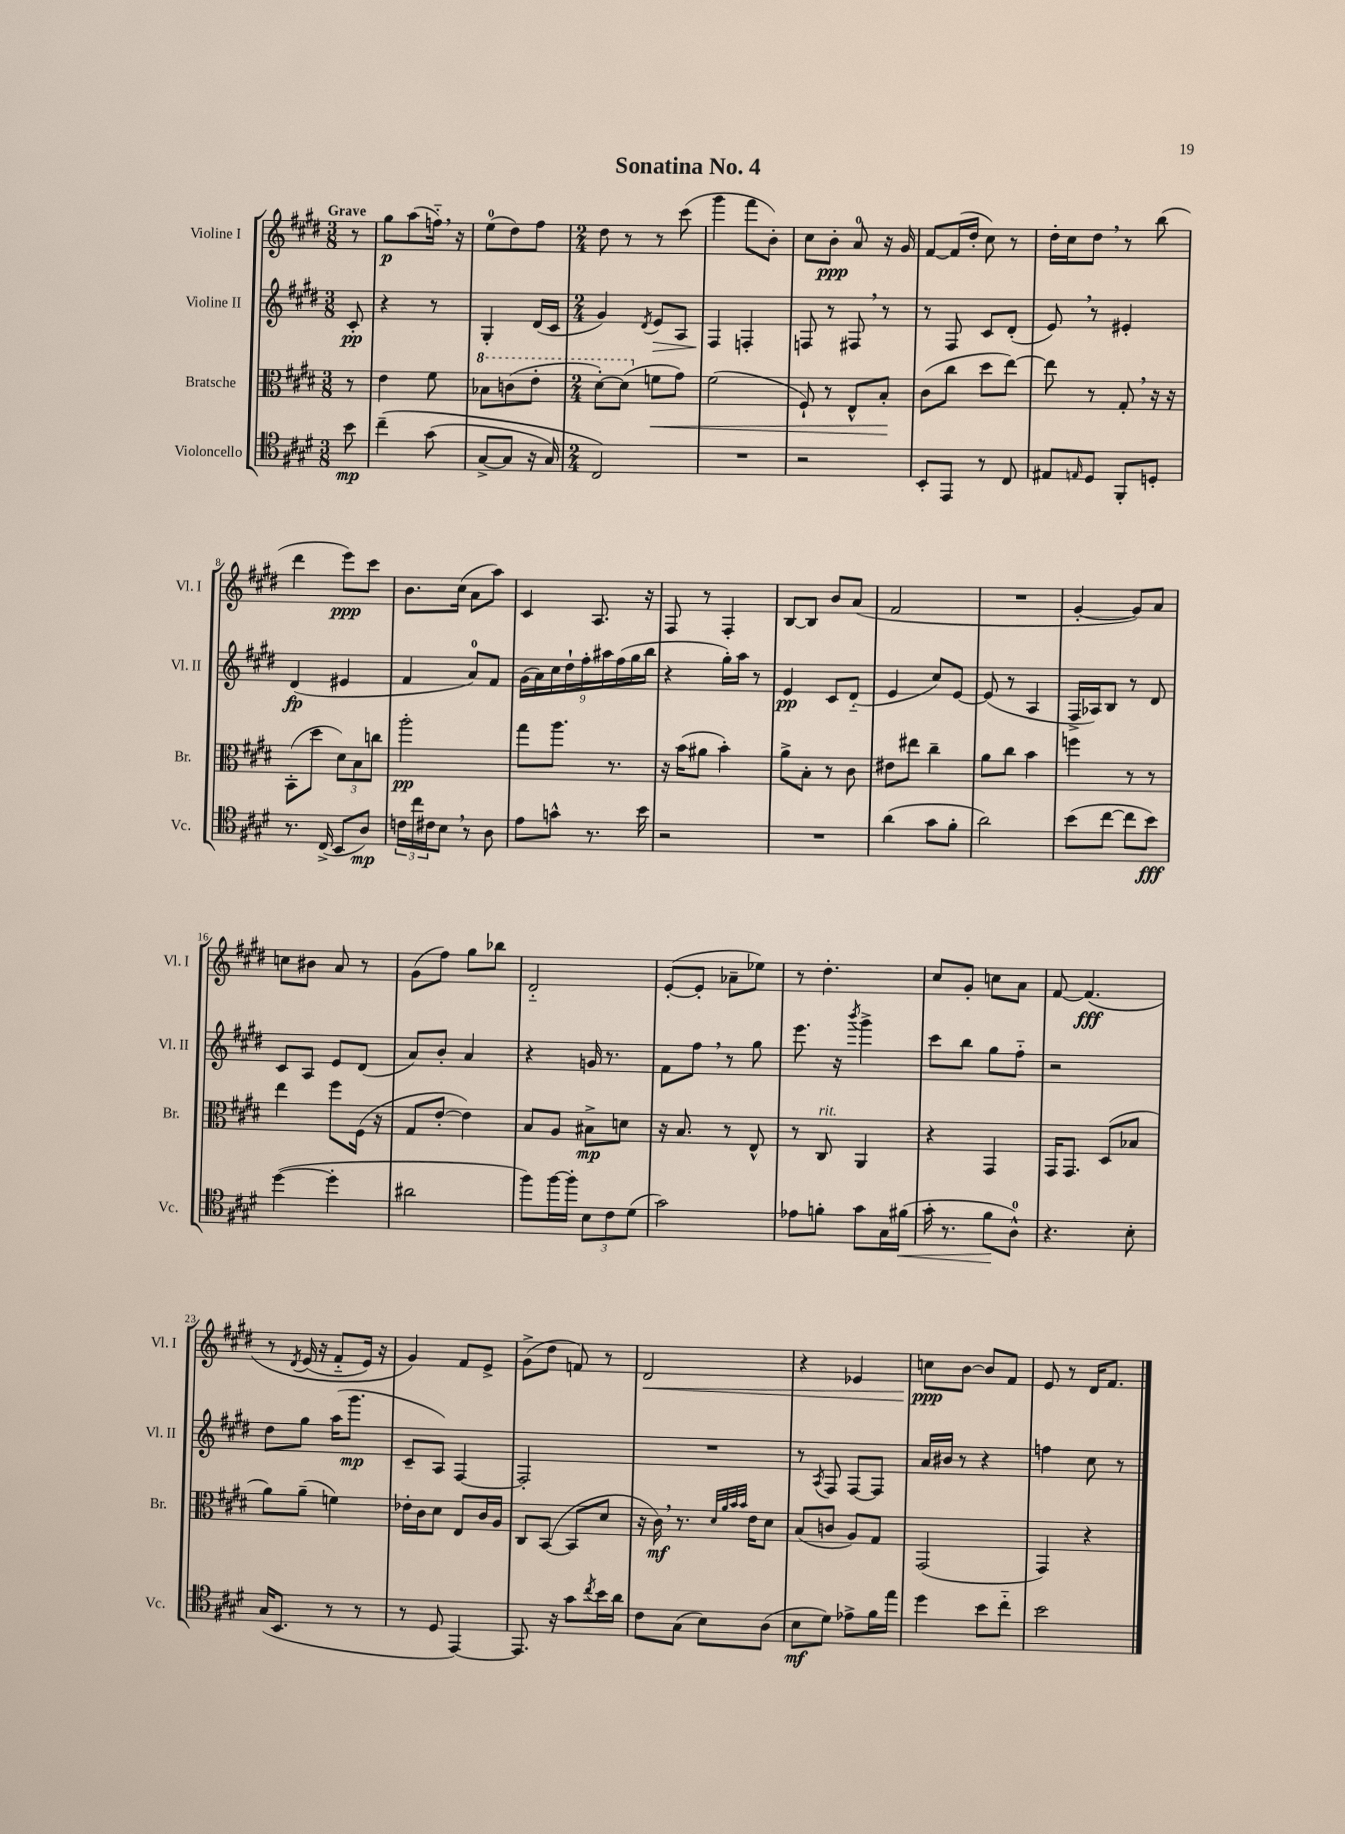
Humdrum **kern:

**kern	**kern	**kern	**kern
*staff4	*staff3	*staff2	*staff1
*clefC4	*clefC3	*clefG2	*clefG2
*k[f#c#g#d#]	*k[f#c#g#d#]	*k[f#c#g#d#]	*k[f#c#g#d#]
*M3/8	*M3/8	*M3/8	*M3/8
8b\	8r	8c#'/	8r
=	=	=	=
&(4cc#~\	4e\	4r	8gg#\L
.	.	.	(8aa\
(8g#\	8f#\	8r	16ff'~\Jk)
.	.	.	16r
=	=	=	=
[8G#^/L	8b-\L	4G#'/	(8ee\L
8G#/]J	(8cc\	.	8dd#\)
16r	8ee'\J	(16d#/LL	8ff#\J
16G#/)	.	16c#/JJ	.
=	=	=	=
*M2/4	*M2/4	*M2/4	*M2/4
2C#/&)	[8dd#'\L)	4g#/)	8dd#\
.	(8dd#\]J	.	8r
.	.	8qd#/	.
.	8f\L	8e/L	8r
.	8g#\J)	8A/J	(8ccc#\
=	=	=	=
2r	(2f#\	4F#/	4ggg#\
.	.	4F'/	8fff#\L
.	.	.	8b'\J)
=	=	=	=
2r	8F#`/)	8F/	8cc#\L
.	8r	8r	8b'\J
.	8E^^/L	8F#/	8a/
.	8B'/J	8r	16r
.	.	.	16g#/
=	=	=	=
8BB'/L	(8c#\L	8r	[8f#/L
8EE/J	8cc#\J	8F#/	(16f#/]L
.	.	.	16dd#'/JJ
8r	8dd#\L	8c#/L	8cc#\)
8C#/	[8ee\J)	(8d#'/J	8r
=	=	=	=
8E#/L	8ee\]	8e/)	16dd#'\LL
.	.	.	16cc#\J
16qqE/	.	.	.
8D#/J	8r	8r	8dd#\J
8FF#'/L	8G#'/	4e#'/	8r
8D'/J	16r	.	(8bb\
.	16r	.	.
=	=	=	=
8.r	(8BB'\L	(4d#/	4ddd#\
.	8dd#\J	.	.
(16C#^/	.	.	.
8BB/L	12d#\L)	4e#/	8eee\L)
.	12B\	.	.
8A/J)	.	.	8ccc#\J
.	12cc\J	.	.
=	=	=	=
24c\LL	2aa'\	4f#/	8.b\L
24cc#\	.	.	.
24c#\J	.	.	.
8B\J	.	.	.
.	.	.	(16cc#\Jk
8r	.	8a/L)	8a\L
8A\	.	8f#/J	8aa\J)
=	=	=	=
8e\L	8gg#\L	(18g#\LL	4c#/
.	.	18a\)	.
.	.	18cc#\	.
8g^^\J	8.aa\J	.	.
.	.	18dd#`\	.
.	.	18ff#'\	.
8.r	.	.	8.A/
.	.	18aa#\	.
.	8.r	.	.
.	.	(18ff#\	.
.	.	18gg#\	.
16b\	.	.	16r
.	.	18bb\JJ	.
=	=	=	=
2r	16r	4r	8F#/
.	(16b\LK	.	.
.	8a#\J	.	8r
.	4b'\)	16gg#'\LL)	4F#'/
.	.	16aa\JJ	.
.	.	8r	.
=	=	=	=
2r	8a^\L	4e/	[8B/L
.	8B'\J	.	8B/]J
.	8r	8c#/L	8b/L
.	8c#\	(8d#'~/J	(8a/J
=	=	=	=
(4a\	8e#\L	4e/	2f#/
.	8ee#\J	.	.
8g#\L	4cc#~\	8cc#/L)	.
8f#'\J	.	[8e/J	.
=	=	=	=
2a\)	8a\L	(8e/]	2r
.	8cc#\J	8r	.
.	4b\	4A/	.
=	=	=	=
(8b\L	4ff\	16F#^/LL	[4g#'/
.	.	16A-/J)	.
[8cc#\J	.	8B/J	.
8cc#\]L	8r	8r	8g#/]L)
8b\J)	8r	8d#/	8a/J
=	=	=	=
([4dd#\	4ee\	8c#/L	8cc\L
.	.	8A/J	8b#\J
4dd#'\]	8ff#\L	8e/L	8a/
.	(16F#\Jk	(8d#/J	8r
.	16r	.	.
=	=	=	=
2a#\	8G#/L	8a/L)	(8g#\L
.	[8e'/J	8b'/J	8ff#\J)
.	4e\])	4a/	8gg#\L
.	.	.	8bb-\J
=	=	=	=
8ff#\L)	8B/L	4r	2d#'~/
[16ff#\L	8A/J	.	.
16ff#'\]JJ	.	.	.
12B\L	8B#^\L	16g/	.
.	.	8.r	.
12c#\	.	.	.
.	8d\J	.	.
(12d#\J	.	.	.
=	=	=	=
2g#\)	16r	8f#\L	([8e'/L
.	8.B/	.	.
.	.	8ff#\J	8e'/]J
.	8r	8r	8a-~\L
.	8E^^/	8gg#\	8ee-\J)
=	=	=	=
8e-\L	8r	8.eee\	8r
8f'\J	8C#/	.	4.dd#'\
.	.	16r	.
.	.	8qbbb/	.
8g#\L	4AA/	4ggg#^\	.
16G#\L	.	.	.
(16f#\JJ	.	.	.
=	=	=	=
16g#'\	4r	8ccc#\L	8cc#/L
8.r	.	.	.
.	.	8bb\J	8g#'/J
8f#\L	4GG#/	8gg#\L	8cc\L
8A^^\J)	.	8ff#'~\J	8a\J
=	=	=	=
4.r	16GG#/LK	2r	[8f#/
.	8.GG#/J	.	.
.	.	.	&(4.f#/]
.	(8D#/L	.	.
8B'\	8B-/J	.	.
=	=	=	=
(16G#/LK	8a\L)	8dd#\L	8r
8.BB/J	.	.	.
.	.	.	8qd#/
.	(8a~\J	8gg#\J	(16e/
.	.	.	16r
8r	4f\)	(16aa\LK	8f#'~/L
.	.	8.ggg#\J	.
8r	.	.	16e/Jk)
.	.	.	16r
=	=	=	=
8r	16e-'\LL	8c#~/L	4g#/&)
.	16c#\J	.	.
8D#/	8d#\J	8A/J)	.
[4EE/)	8E/L	[4F#/	8f#/L
.	16c#/L	.	8e^/J
.	16A/JJ	.	.
=	=	=	=
8.EE/]	8C#/L	2F#'/]	(8g#^\L
.	([8BB/J	.	8dd#\J
16r	.	.	.
8g#\L	8BB/]L	.	8f/)
8qcc#/	.	.	.
16b\L	8d#/J	.	8r
16a\JJ	.	.	.
=	=	=	=
8c#\L	16r	2r	2d#/
.	16c#\)	.	.
(8G#\J	8.r	.	.
8B\L)	.	.	.
.	32qqd#/LLL	.	.
.	32qqa/	.	.
.	32qqb/	.	.
.	32qqb/JJJ	.	.
.	16e\LK	.	.
(8A\J	8d#\J	.	.
=	=	=	=
8B\L	(8B/L	8r	4r
.	.	8qA/	.
8d#\J)	8c/J	8F#/	.
8e-^\L	8A/L)	[8F#/L	4e-/
16f#\L	8G#/J	8F#/]J	.
16ee\JJ	.	.	.
=	=	=	=
4dd#\	(2GG#/	16a/LL	8cc\L
.	.	16b#/JJ	.
.	.	8r	[8b\J
8b\L	.	4r	8b/]L
8cc#'~\J	.	.	8f#/J
=	=	=	=
2b\	4GG#/)	4ff\	8e/
.	.	.	8r
.	4r	8cc#\	16d#/LK
.	.	.	8.f#/J
.	.	8r	.
==	==	==	==
*-	*-	*-	*-
